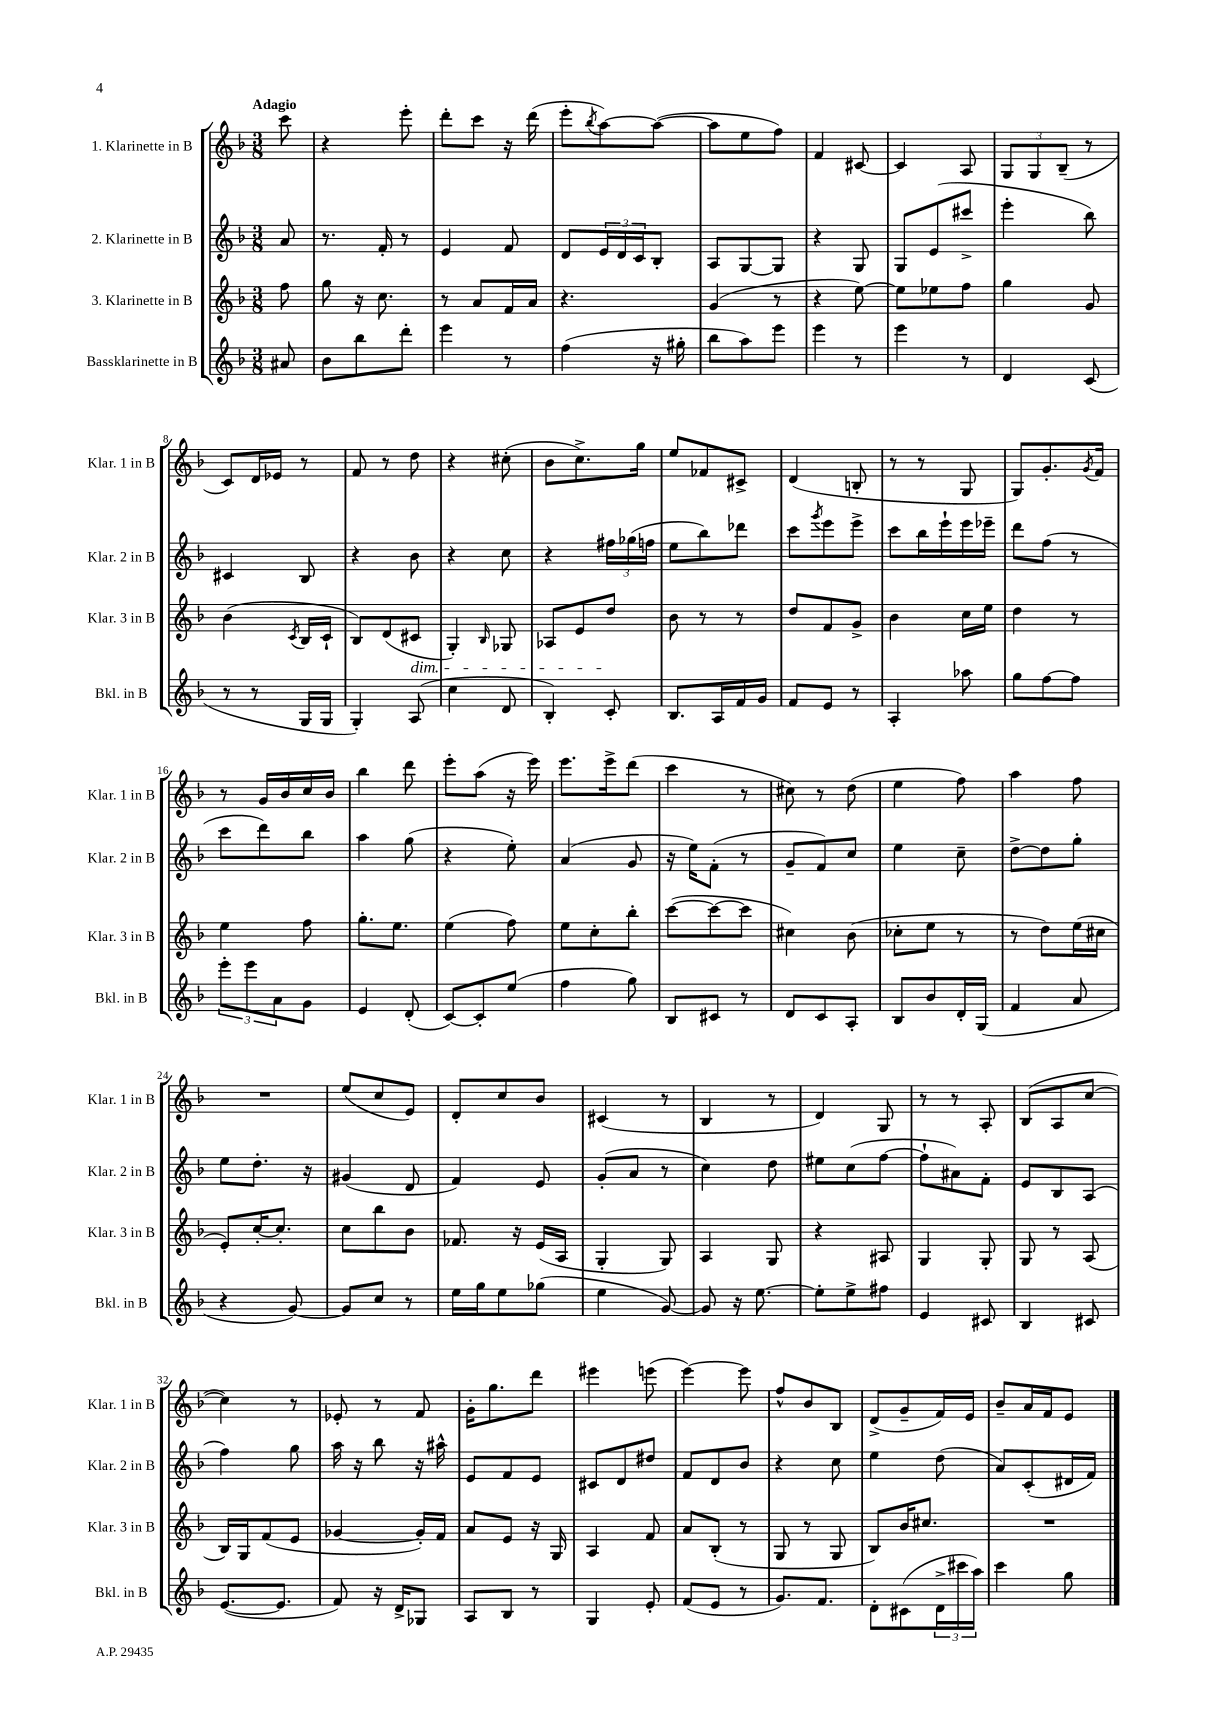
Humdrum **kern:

**kern	**kern	**kern	**kern
*staff4	*staff3	*staff2	*staff1
*clefG2	*clefG2	*clefG2	*clefG2
*k[b-]	*k[b-]	*k[b-]	*k[b-]
*M3/8	*M3/8	*M3/8	*M3/8
8a#/	8ff\	8a/	8ccc\
=	=	=	=
8b-\L	8gg\	8.r	4r
8bb-\	16r	.	.
.	8.cc\	16f'/	.
8ddd'\J	.	8r	8eee'\
=	=	=	=
4eee\	8r	4e/	8ddd'\L
.	8a/L	.	8ccc\J
8r	16f/L	8f/	16r
.	16a/JJ	.	(16ddd\
=	=	=	=
(4ff\	4.r	8d/L	8eee'\L
.	.	.	8qbb-/
.	.	24e/L	[8aa\)
.	.	24d/	.
.	.	24c/J	.
16r	.	8B-'/J	(8aa\_J
16gg#'\	.	.	.
=	=	=	=
8bb-\L	(4g/	8A/L	8aa\]L
8aa\)	.	[8G/	8ee\
8eee\J	8r	8G/]J	8ff\J)
=	=	=	=
4eee\	4r	4r	4f/
8r	[8ee\)	8G/	[8c#/
=	=	=	=
4eee\	8ee\]L	8G/L	4c#/]
.	8ee-\	(8e/	.
8r	8ff\J	8ccc#^/J	8A/
=	=	=	=
4d/	4gg\	4eee'\	12G/L
.	.	.	12G/
.	.	.	(12B-~/J
(8c/	8g/	8bb-\)	8r
=	=	=	=
8r	(4b-\	4c#/	8c/L)
8r	.	.	16d/L
.	.	.	16e-/JJ
.	8qc/	.	.
16G/LL	16B-/LL	8B-/	8r
16G/JJ	16c`/JJ	.	.
=	=	=	=
4G'/)	8B-/L)	4r	8f/
.	(8d/	.	8r
(8A/	8c#/J	8b-\	8dd\
=	=	=	=
4cc\	4G'/)	4r	4r
.	16qqB-/	.	.
8d/	8G-/	8cc\	(8cc#'\
=	=	=	=
4B-'/)	8A-/L	4r	8b-\L
.	8e/	.	8.cc^\)
8c'/	8dd/J	24ff#\LL	.
.	.	(24gg-\	.
.	.	.	16gg\Jk
.	.	24ff\JJ	.
=	=	=	=
8.B-/L	8b-\	8ee\L	8ee/L
.	8r	8bb-\)	8f-/
16A/L	.	.	.
16f/	8r	8ddd-\J	8c#^/J
16g/JJ	.	.	.
=	=	=	=
8f/L	8dd/L	8ccc\L	(4d/
.	.	8qggg/	.
8e/J	8f/	8eee\	.
8r	8g^/J	8eee^\J	8B'/
=	=	=	=
4A'/	4b-\	8ccc\L	8r
.	.	16bb-\L	8r
.	.	16eee`\	.
8aa-\	16cc\LL	16eee\	8G/
.	16ee\JJ	16eee-~\JJ	.
=	=	=	=
8gg\L	4dd\	8ddd\L	8G/L)
[8ff\	.	(8ff\J	8.g'/
8ff\]J	8r	8r	.
.	.	.	8qg/
.	.	.	16f/Jk
=	=	=	=
12eee'\L	4ee\	8ccc\L	8r
12eee\	.	.	.
.	.	8ddd\)	16g/LL
12a\	.	.	.
.	.	.	16b-/
8g\J	8ff\	8bb-\J	16cc/
.	.	.	16b-/JJ
=	=	=	=
4e/	8.gg'\L	4aa\	4bb-\
.	8.ee\J	.	.
(8d'/	.	(8gg\	8ddd\
=	=	=	=
[8c/L)	(4ee\	4r	8eee'\L
8c'/]	.	.	(8aa\J
(8ee/J	8ff\)	8ee'\)	16r
.	.	.	16eee\)
=	=	=	=
4ff\	8ee\L	(4a/	8.eee\L
.	8cc'\	.	.
.	.	.	16eee^\k
8gg\)	8bb-'\J	8g/	(8ddd\J
=	=	=	=
8B-/L	([8ccc\L	16r	4ccc\
.	.	16ee\LK)	.
8c#/J	8ccc\_	(8f'\J	.
8r	8ccc\]J	8r	8r
=	=	=	=
8d/L	4cc#\)	8g~/L	8cc#\)
8c/	.	8f/)	8r
8A'/J	(8b-\	8cc/J	(8dd\
=	=	=	=
8B-/L	8cc-'\L	4ee\	4ee\
8b-/	8ee\J	.	.
16d'/L	8r	8cc~\	8ff\)
(16G/JJ	.	.	.
=	=	=	=
4f/	8r	[8dd^\L	4aa\
.	8dd\L)	8dd\]	.
8a/	(16ee\L	8gg'\J	8ff\
.	16cc#\JJ	.	.
=	=	=	=
4r	8e'/L)	8ee\L	4.r
.	[16cc'/K	8.dd'\J	.
.	8.cc'/]J	.	.
[8g/)	.	.	.
.	.	16r	.
=	=	=	=
8g/]L	8cc\L	(4g#/	(8ee/L
8cc/J	8bb-\	.	8cc/
8r	8b-\J	8d/	8e/J)
=	=	=	=
16ee\LL	8.f-/	4f/)	8d'/L
16gg\J	.	.	.
8ee\	.	.	8cc/
.	16r	.	.
(8gg-\J	(16e/LL	8e/	8b-/J
.	16A/JJ	.	.
=	=	=	=
4ee\	4G'/	(8g'/L	(4c#/
.	.	8a/J	.
[8g/)	8G/)	8r	8r
=	=	=	=
8g/]	4A/	4cc\)	4B-/
16r	.	.	.
[8.ee\	.	.	.
.	8G/	8dd\	8r
=	=	=	=
8ee'\]L	4r	8ee#\L	4d/)
8ee^\	.	(8cc\	.
8ff#\J	8A#/	[8ff\J	8G/
=	=	=	=
4e/	4G/	8ff`\]L	8r
.	.	8a#\)	8r
8c#/	8G'/	8f'\J	8A'/
=	=	=	=
4B-/	8G/	8e/L	(8B-/L
.	8r	8B-/	8A/
8c#/	(8A/	(8A/J	[8cc/J
=	=	=	=
([8.e/L	16B-/LL)	4ff\)	4cc\])
.	16G/J	.	.
.	(8f/	.	.
8.e/]J	.	.	.
.	8e/J	8gg\	8r
=	=	=	=
8f/)	[4g-/	16aa\	8e-'/
.	.	16r	.
16r	.	8bb-\	8r
16d^/LK	.	.	.
8G-/J	16g-'/]LL)	16r	8f/
.	16f/JJ	16aa#^^\	.
=	=	=	=
8A/L	8a/L	8e/L	16g'\LK
.	.	.	8.gg\
8B-/J	8e/J	8f/	.
8r	16r	8e/J	8ddd\J
.	16G/	.	.
=	=	=	=
4G/	4A/	8c#/L	4eee#\
.	.	8d/	.
8e'/	8f/	8dd#/J	(8eee\
=	=	=	=
(8f/L	8a/L	8f/L	[4eee\)
8e/J	(8B-'/J	8d/	.
8r	8r	8b-/J	8eee\]
=	=	=	=
8.g/L)	8G/	4r	8ff^^/L
.	8r	.	8b-/
8.f/J	.	.	.
.	8G/	8cc\	8B-/J
=	=	=	=
8d'\L	8B-/L)	4ee\	(8d^/L
(8c#\	16b-/K	.	8g~/
.	8.cc#/J	.	.
24d^\L	.	(8dd\	16f/L)
24ccc#\	.	.	.
.	.	.	16e/JJ
24aa\JJ)	.	.	.
=	=	=	=
4ccc\	4.r	8a/L)	8b-~/L
.	.	(8c'/	16a/L
.	.	.	16f/J
8gg\	.	16d#/L	8e/J
.	.	16f/JJ)	.
==	==	==	==
*-	*-	*-	*-
